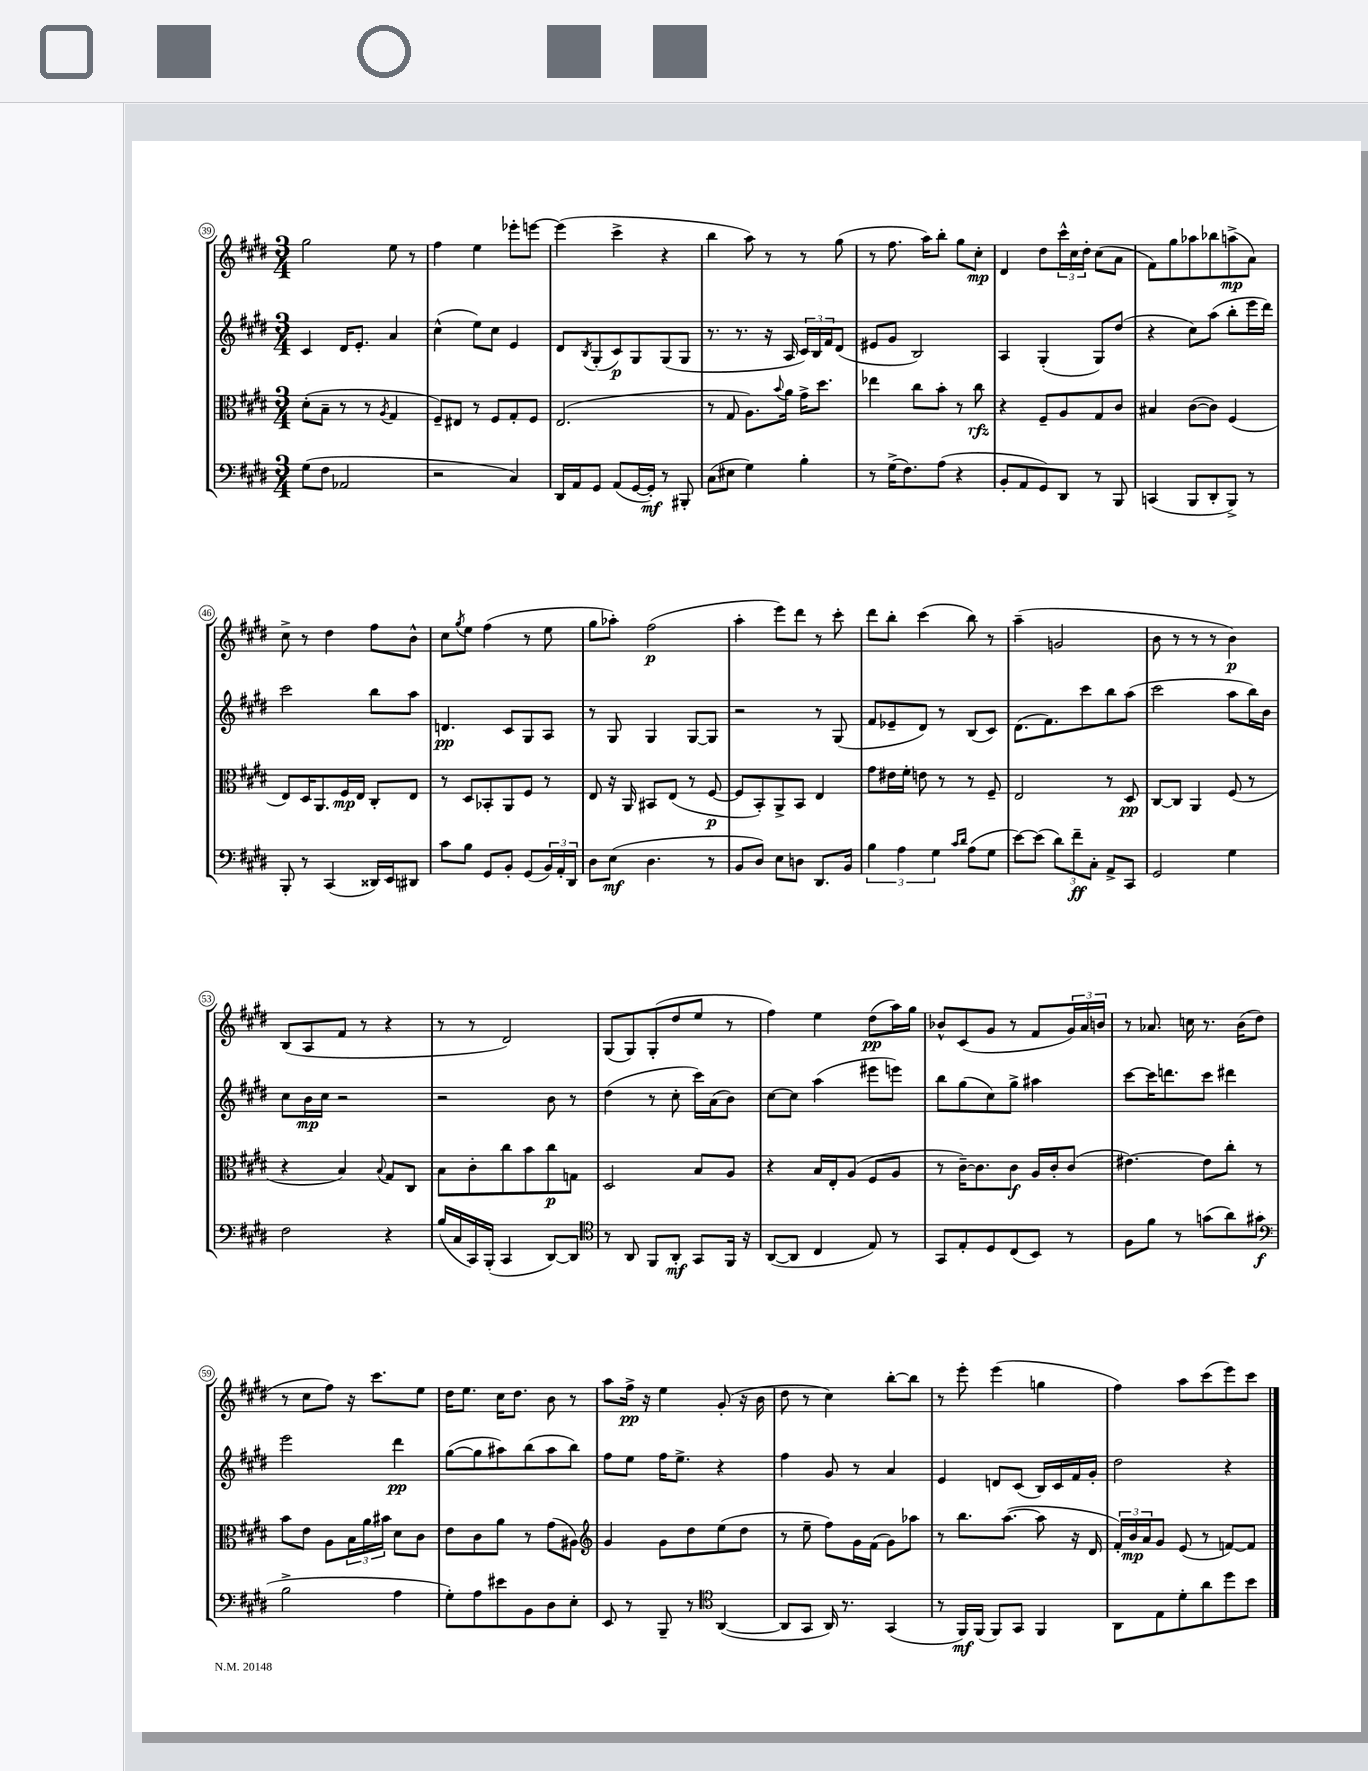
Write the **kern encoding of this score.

**kern	**dynam	**kern	**dynam	**kern	**dynam	**kern	**dynam
*part4	*part4	*part3	*part3	*part2	*part2	*part1	*part1
*staff4	*staff4	*staff3	*staff3	*staff2	*staff2	*staff1	*staff1
*clefF4	*	*clefC3	*	*clefG2	*	*clefG2	*
*k[f#c#g#d#]	*	*k[f#c#g#d#]	*	*k[f#c#g#d#]	*	*k[f#c#g#d#]	*
*M3/4	*	*M3/4	*	*M3/4	*	*M3/4	*
=39	=39	=39	=39	=39	=39	=39	=39
(8G#\L	.	(8d#'\L	.	4c#/	.	2gg#\	.
8F#\J	.	8B~\J	.	.	.	.	.
2AA-X/	.	8r	.	16d#/KL	.	.	.
.	.	.	.	8.e'/J	.	.	.
.	.	8r	.	.	.	.	.
.	.	8qA/	.	.	.	.	.
.	.	4G#/	.	4a/	.	8ee\	.
.	.	.	.	.	.	8r	.
=40	=40	=40	=40	=40	=40	=40	=40
2r	.	8F#~/L)	.	(4cc#^^\	.	4ff#\	.
.	.	8E#X/J	.	.	.	.	.
.	.	8r	.	8ee\L)	.	4ee\	.
.	.	8F#/L	.	8cc#\J	.	.	.
4C#/)	.	8G#'/	.	4e/	.	8eee-X'\L	.
.	.	8F#/J	.	.	.	[8eeen\J	.
=41	=41	=41	=41	=41	=41	=41	=41
16DD#/LL	.	(2.E/	.	8d#/L	.	(4eee\]	.
16AA/J	.	.	.	.	.	.	.
.	.	.	.	8qB/	.	.	.
8GG#/J	.	.	.	(8G#'/	.	.	.
(8AA/L	.	.	.	8c#/)	p	4ccc#^\	.
[16GG#/L	.	.	.	8G#/	.	.	.
16GG#'/JJ])	mf	.	.	.	.	.	.
8r	.	.	.	(8G#/	.	4r	.
8BBB#X'/	.	.	.	8G#/J	.	.	.
=42	=42	=42	=42	=42	=42	=42	=42
(8C#\L	.	8r	.	8.r	.	4bb\	.
8E#X\J	.	8G#/	.	.	.	.	.
.	.	.	.	8.r	.	.	.
4G#\)	.	8.A\L)	.	.	.	8aa\)	.
.	.	.	.	16r	.	8r	.
.	.	8qqb/	.	.	.	.	.
.	.	16a\Jk	.	16A/	.	.	.
4B'\	.	16g#^\KL	.	24c#/LL)	.	8r	.
.	.	.	.	24B/	.	.	.
.	.	8.dd#\J	.	.	.	.	.
.	.	.	.	24f#/J	.	.	.
.	.	.	.	(8d#/J	.	(8gg#\	.
=43	=43	=43	=43	=43	=43	=43	=43
8r	.	4ee-X\	.	8e#X/L	.	8r	.
(16G#^\KL	.	.	.	8g#/J	.	8.ff#\	.
8.F#\)	.	.	.	.	.	.	.
.	.	8cc#\L	.	2B/)	.	.	.
.	.	.	.	.	.	16aa\KL)	.
(8A\J	.	8b'\J	.	.	.	8bb'\J	.
4r	.	8r	.	.	.	8gg#\L	.
.	.	8cc#\	rfz	.	.	8cc#'\J	mp
=44	=44	=44	=44	=44	=44	=44	=44
8BB'/L	.	4r	.	4A/	.	4d#/	.
8AA/	.	.	.	.	.	.	.
8GG#/)	.	8F#~/L	.	(4G#'/	.	8dd#\L	.
8DD#/J	.	8A/	.	.	.	24ccc#^^\L	.
.	.	.	.	.	.	24cc#\	.
.	.	.	.	.	.	24dd#'\JJ	.
8r	.	8G#/	.	8G#/L)	.	(8cc#\L	.
8BBB/	.	8c#/J	.	(8dd#/J	.	8a\J	.
=45	=45	=45	=45	=45	=45	=45	=45
(4CCn/	.	4B#X/	.	4r	.	8f#\L)	.
.	.	.	.	.	.	8gg#\	.
8BBB/L	.	([8c#\L	.	8cc#\L)	.	8aa-X\	.
8DD#'/	.	8c#\J])	.	(8aa\J	.	8bb-X\	.
8BBB^/J)	.	(4F#/	.	8bb'\L	.	(8aan^\	mp
8r	.	.	.	16eee\L	.	8a\J)	.
.	.	.	.	16ddd#\JJ)	.	.	.
!!LO:LB:g=z
=46	=46	=46	=46	=46	=46	=46	=46
8BBB'/	.	8E/L)	.	2ccc#\	.	8cc#^\	.
8r	.	16D#/K	.	.	.	8r	.
.	.	8.AA/	.	.	.	.	.
(4CC#/	.	.	.	.	.	4dd#\	.
.	.	16F#/L	mp	.	.	.	.
.	.	16E/JJ	.	.	.	.	.
16DD##X/LL)	.	8C#'/L	.	8bb\L	.	8ff#\L	.
16EE/J	.	.	.	.	.	.	.
8DD#X/J	.	8E/J	.	8aa\J	.	8b^^\J	.
=47	=47	=47	=47	=47	=47	=47	=47
8c#\L	.	8r	.	4.dn/	pp	8cc#\L	.
.	.	.	.	.	.	8qgg#/	.
8B\J	.	8D#/L	.	.	.	8ee\J	.
8GG#/L	.	8BB-X'/	.	.	.	(4ff#\	.
8BB'/J	.	8AA/	.	8c#/L	.	.	.
(8GG#/L	.	8F#/J	.	8G#/	.	8r	.
24BB/L)	.	8r	.	8A/J	.	8ee\	.
24AA'/	.	.	.	.	.	.	.
24DD#/JJ	.	.	.	.	.	.	.
=48	=48	=48	=48	=48	=48	=48	=48
8D#\L	.	8E/	.	8r	.	8gg#\L	.
(8E\J	mf	16r	.	8G#/	.	8aa-X'\J)	.
.	.	16AA/	.	.	.	.	.
4.D#\	.	8BB#X/L	.	4G#/	.	(2ff#\	p
.	.	(8E/J	.	.	.	.	.
.	.	8r	.	[8G#/L	.	.	.
8r	.	[8F#/	p	8G#/J]	.	.	.
=49	=49	=49	=49	=49	=49	=49	=49
8BB/L	.	8F#/L]	.	2r	.	4aa'\	.
8D#/J)	.	8BB'/)	.	.	.	.	.
8E\L	.	8AA^/	.	.	.	8eee\L)	.
8Dn\J	.	8BB/J	.	.	.	8ddd#\J	.
8.DD#/L	.	4E/	.	8r	.	8r	.
.	.	.	.	(8G#/	.	8ccc#'\	.
16BB/Jk	.	.	.	.	.	.	.
=50	=50	=50	=50	=50	=50	=50	=50
6B\	.	8g#\L	.	8f#/L	.	8ddd#\L	.
.	.	16e#X\L	.	8e-X~/	.	8bb'\J	.
6A\	.	.	.	.	.	.	.
.	.	16f#'\JJ	.	.	.	.	.
.	.	8en\	.	8d#/J)	.	(4ccc#\	.
6G#\	.	.	.	.	.	.	.
.	.	8r	.	8r	.	.	.
16qqc#/LL	.	.	.	.	.	.	.
16qqd#/JJ	.	.	.	.	.	.	.
(8A\L	.	8r	.	(8B/L	.	8bb\)	.
8G#\J	.	8F#~/	.	8c#/J)	.	8r	.
=51	=51	=51	=51	=51	=51	=51	=51
[8e\L)	.	2E/	.	(8.d#\L	.	(4aa~\	.
(8e\J]	.	.	.	.	.	.	.
.	.	.	.	8.f#\)	.	.	.
12d#\L)	.	.	.	.	.	2gn/	.
12f#~\	ff	.	.	.	.	.	.
.	.	.	.	8ccc#\	.	.	.
12C#'\J	.	.	.	.	.	.	.
8AA^/L	.	8r	.	8bb\	.	.	.
8CC#/J	.	8D#/	pp	(8aa\J	.	.	.
=52	=52	=52	=52	=52	=52	=52	=52
2GG#/	.	[8C#/L	.	2ccc#\	.	8b\	.
.	.	8C#/J]	.	.	.	8r	.
.	.	4AA/	.	.	.	8r	.
.	.	.	.	.	.	8r	.
4G#\	.	(8F#/	.	8aa\L	.	4b\)	p
.	.	8r	.	16bb\L)	.	.	.
.	.	.	.	16b\JJ	.	.	.
!!LO:LB:g=z
=53	=53	=53	=53	=53	=53	=53	=53
2F#\	.	4r	.	8cc#\L	.	(8B/L	.
.	.	.	.	16b\L	mp	8A/	.
.	.	.	.	16cc#\JJ	.	.	.
.	.	4B/)	.	2r	.	8f#/J	.
.	.	.	.	.	.	8r	.
.	.	8qqB/	.	.	.	.	.
4r	.	8G#/L	.	.	.	4r	.
.	.	8C#/J	.	.	.	.	.
=54	=54	=54	=54	=54	=54	=54	=54
(16B/LL	.	8B\L	.	2r	.	8r	.
16C#/	.	.	.	.	.	.	.
16CC#/)	.	8c#'\	.	.	.	8r	.
(16BBB'/JJ	.	.	.	.	.	.	.
4CC#/	.	8cc#\	.	.	.	2d#/)	.
.	.	8b\	.	.	.	.	.
[8DD#/L)	.	8cc#\	p	8b\	.	.	.
8DD#/J]	.	8Gn\J	.	8r	.	.	.
=55	=55	=55	=55	=55	=55	=55	=55
*clefC4	*	*	*	*	*	*	*
8r	.	2D#/	.	(4dd#\	.	(8G#/L	.
8AA/	.	.	.	.	.	8G#/)	.
8FF#/L	.	.	.	8r	.	(8G#'/	.
8AA'/J	mf	.	.	8cc#'\	.	8dd#/	.
8GG#/L	.	8B/L	.	16ccc#\LL)	.	8ee/J	.
.	.	.	.	(16a\J	.	.	.
16FF#/Jk	.	8A/J	.	8b\J)	.	8r	.
16r	.	.	.	.	.	.	.
=56	=56	=56	=56	=56	=56	=56	=56
([8AA/L	.	4r	.	[8cc#\L	.	4ff#\)	.
8AA/J]	.	.	.	8cc#\J]	.	.	.
4C#/	.	16B/LL	.	(4aa\	.	4ee\	.
.	.	16E'/J	.	.	.	.	.
.	.	(8A/J	.	.	.	.	.
8E/)	.	8F#/L	.	8eee#X\L	.	(8dd#\L	pp
8r	.	8A/J	.	8eeen\J)	.	16aa\L)	.
.	.	.	.	.	.	16gg#\JJ	.
=57	=57	=57	=57	=57	=57	=57	=57
8GG#/L	.	8r	.	8bb\L	.	8b-X^^/L	.
8E'/	.	[16c#~\KL)	.	(8gg#\	.	(8c#/	.
.	.	8.c#\]	.	.	.	.	.
8D#/	.	.	.	8cc#\)	.	8g#/J	.
(8C#/	.	8c#\J	f	8gg#^\J	.	8r	.
8BB/J)	.	16A/LL	.	4aa#X\	.	8f#/L	.
.	.	16c#'/J	.	.	.	.	.
8r	.	(8c#/J	.	.	.	24g#/L)	.
.	.	.	.	.	.	24a/	.
.	.	.	.	.	.	24bn/JJ	.
=58	=58	=58	=58	=58	=58	=58	=58
8F#\L	.	[4.e#X\)	.	[8ccc#\L	.	8r	.
8f#\J	.	.	.	16ccc#\K]	.	8.a-X/	.
.	.	.	.	8.dddn\	.	.	.
8r	.	.	.	.	.	.	.
.	.	.	.	.	.	16ccn\	.
(8gn\L	.	8e#\L]	.	8ccc#\J	.	8.r	.
8a\)	.	8cc#'\J	.	4ddd#X\	.	.	.
.	.	.	.	.	.	(16b\KL	.
(8g#X\J	f	8r	.	.	.	8dd#\J	.
!!LO:LB:g=z
=59	=59	=59	=59	=59	=59	=59	=59
*clefF4	*	*	*	*	*	*	*
2B^\	.	8b\L	.	2eee\	.	8r	.
.	.	8e\J	.	.	.	8cc#\L	.
.	.	8A\L	.	.	.	8ff#\J)	.
.	.	24B\L	.	.	.	16r	.
.	.	24a\	.	.	.	.	.
.	.	.	.	.	.	8.ccc#\L	.
.	.	24b#X\JJ	.	.	.	.	.
4A\	.	8d#\L	.	4ddd#\	pp	.	.
.	.	8c#\J	.	.	.	8ee\J	.
=60	=60	=60	=60	=60	=60	=60	=60
8G#'\L)	.	8e\L	.	([8gg#\L	.	16dd#\KL	.
.	.	.	.	.	.	8.ee\J	.
8A\	.	8c#\	.	8gg#\]	.	.	.
8e#X\	.	8a\J	.	8aa#X\)	.	16cc#\KL	.
.	.	.	.	.	.	8.dd#\J	.
8BB\	.	8r	.	(8bb\	.	.	.
8D#\	.	(8g#\L	.	8aa#\	.	8b\	.
8E'\J	.	8A#X\J)	.	8bb\J)	.	8r	.
=61	=61	=61	=61	=61	=61	=61	=61
*	*	*clefG2	*	*	*	*	*
8EE/	.	4g#/	.	8ff#\L	.	8aa\L	.
8r	.	.	.	8ee\J	.	16ff#^\Jk	pp
.	.	.	.	.	.	16r	.
8BBB~/	.	8g#\L	.	16ff#\KL	.	4ee\	.
.	.	.	.	8.ee^\J	.	.	.
8r	.	8dd#\	.	.	.	.	.
*clefC4	*	*	*	*	*	*	*
([4AA/	.	(8ee\	.	4r	.	(8g#'/	.
.	.	8dd#\J	.	.	.	16r	.
.	.	.	.	.	.	16b\	.
=62	=62	=62	=62	=62	=62	=62	=62
8AA/L]	.	8r	.	4ff#\	.	8dd#\	.
8GG#/J	.	8ee~\	.	.	.	8r	.
16AA/)	.	8ff#\L)	.	8g#/	.	4cc#\)	.
8.r	.	.	.	.	.	.	.
.	.	16g#\L	.	8r	.	.	.
.	.	(16f#\JJ	.	.	.	.	.
(4GG#/	.	8g#\L)	.	4a/	.	[8bb'\L	.
.	.	8aa-X\J	.	.	.	8bb\J]	.
=63	=63	=63	=63	=63	=63	=63	=63
8r	.	8r	.	4e/	.	8r	.
16FF#/LL)	mf	8.bb\L	.	.	.	8eee'\	.
(16FF#/JJ	.	.	.	.	.	.	.
8FF#/L)	.	.	.	8dn/L	.	(4eee\	.
.	.	([8.aa\J	.	.	.	.	.
8GG#/J	.	.	.	(8c#/J	.	.	.
4FF#/	.	8aa\]	.	16B/LL)	.	4ggn\	.
.	.	.	.	16c#/	.	.	.
.	.	16r	.	16f#/	.	.	.
.	.	16d#/	.	16g#'/JJ	.	.	.
=64	=64	=64	=64	=64	=64	=64	=64
8AA\L	.	24f#'/LL)	.	2dd#\	.	4ff#\)	.
.	.	24b/	mp	.	.	.	.
.	.	24a/J	.	.	.	.	.
8E\	.	8g#/J	.	.	.	.	.
8d#'\	.	(8e/	.	.	.	8aa\L	.
8a\	.	8r	.	.	.	(8ccc#\	.
8dd#\	.	[8fn/L)	.	4r	.	8eee\)	.
8b\J	.	8f/J]	.	.	.	8ccc#\J	.
==	==	==	==	==	==	==	==
*-	*-	*-	*-	*-	*-	*-	*-
